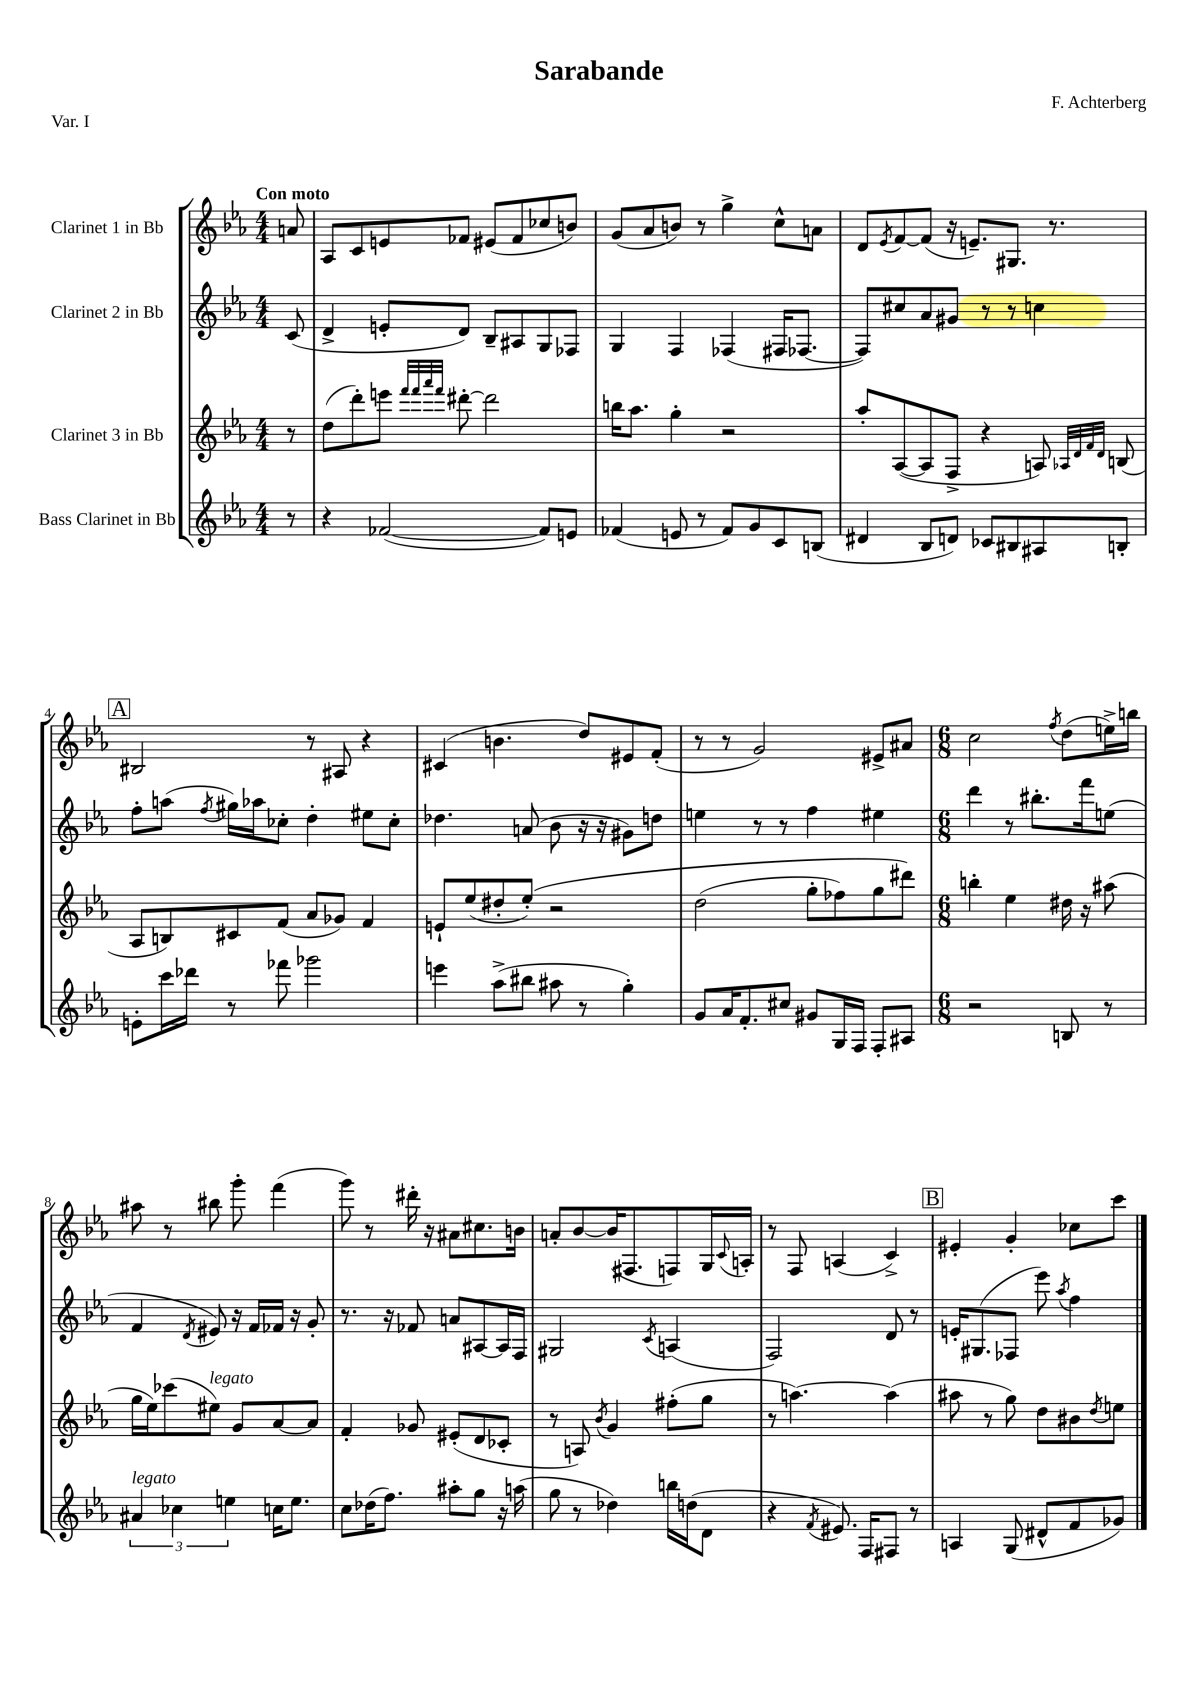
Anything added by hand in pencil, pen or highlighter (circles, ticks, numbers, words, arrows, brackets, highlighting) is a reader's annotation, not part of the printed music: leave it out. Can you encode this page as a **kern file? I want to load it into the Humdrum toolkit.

**kern	**kern	**kern	**kern
*part4	*part3	*part2	*part1
*staff4	*staff3	*staff2	*staff1
*I"Bass Clarinet in Bb	*I"Clarinet 3 in Bb	*I"Clarinet 2 in Bb	*I"Clarinet 1 in Bb
*clefG2	*clefG2	*clefG2	*clefG2
*k[b-e-a-]	*k[b-e-a-]	*k[b-e-a-]	*k[b-e-a-]
*M4/4	*M4/4	*M4/4	*M4/4
=	=	=	=
!	!	!	!LO:TX:a:B:t=Con moto
8r	8r	(8c/	8an/
=1	=1	=1	=1
4r	(8dd\L	4d^/	8A-/L
.	8ddd'\)	.	8c/
([2f-X/	8eeen\J	8en'/L	8en/
.	32qqfff/LLL	.	.
.	32qqfff/	.	.
.	32qqaaa-/	.	.
.	32qqfff/JJJ	.	.
.	[8ddd#X'\	8d/J)	8f-X/J
.	2ddd#\]	8B-~/L	(8e#X/L
.	.	8A#X/	8f-/
8f-/L])	.	8G/	8cc-X/
8en/J	.	8F-X/J	8bn/J)
=2	=2	=2	=2
(4f-X/	16bbn\KL	4G/	(8g/L
.	8.aa-\J	.	.
.	.	.	8a-/
8en/	4gg'\	4F/	8bn/J)
8r	.	.	8r
8f-/L)	2r	(4F-X/	4gg^\
8g/	.	.	.
8c/	.	16F#X/KL	8cc^^\L
.	.	[8.F-X/J	.
(8Bn/J	.	.	8an\J
=3	=3	=3	=3
4d#X/	8aa-'/L	8F-/L])	8d/L
.	.	.	8qe-/
.	([8A-/	8cc#X/	[8f/
8B-/L	8A-/]	8a-/	(8f/J]
8dn/J)	8F^/J	8g#X/J	16r
.	.	.	8.en~/L)
8c-X/L	4r	8r	.
8B#X/	.	8r	8.G#X/J
8A#X/	8An/)	4ccn\	.
.	.	.	8.r
.	32qqA-X/LLL	.	.
.	32qqd/	.	.
.	32qqf/	.	.
.	32qqd/JJJ	.	.
8Bn'/J	(8Bn/	.	.
!!LO:LB:g=z
!!LO:REH:place=s1:t=A
=4	=4	=4	=4
8en'\L	8A-/L	8ff'\L	2B#X/
16ccc\L	8Bn/)	(8aan\J	.
16ddd-X\JJ	.	.	.
.	.	8qff/	.
8r	8c#X/	16gg#X\LL)	.
.	.	16aa-X\J	.
8fff-X\	(8f/J	8cc-X'\J	.
2ggg-X\	8a-/L	4dd'\	8r
.	8g-X/J)	.	8A#X/
.	4f/	8ee#X\L	4r
.	.	8cc-'\J	.
=5	=5	=5	=5
4eeen\	8en`/L	4.dd-X\	(4c#X/
.	(8ee-/	.	.
(8aa-^\L	8dd#X'/	.	4.bn\
8bb#X\J	(8ee-'/J)	(8an/	.
8aa#X\	2r	8b-\	.
8r	.	16r	8dd/L)
.	.	16r	.
4gg'\)	.	8g#X\L)	8e#X/
.	.	8ddn\J	(8f'/J
=6	=6	=6	=6
8g/L	(2dd\	4een\	8r
16a-/K	.	.	8r
8.f'/	.	.	.
.	.	8r	2g/)
8cc#X/J	.	8r	.
8g#X/L	8gg'\L	4ff\	.
16G/L	8ff-X\)	.	.
16F/JJ	.	.	.
8F'/L	8gg\	4ee#X\	8e#X^/L
8A#X/J	8ddd#X\J)	.	8a#X/J
=7	=7	=7	=7
*M6/8	*M6/8	*M6/8	*M6/8
2r	4bbn'\	4ddd\	2cc\
.	4ee-\	8r	.
.	.	8.bb#X'\L	.
.	.	.	8qff/
8Bn/	16dd#X\	.	(8dd\L
.	16r	16fff\k	.
8r	(8aa#X\	(8een\J	16een^\L)
.	.	.	16bbn\JJ
!!LO:LB:g=z
=8	=8	=8	=8
!LO:TX:a:i:t=legato	!	!	!
6a#X/	16gg\LL	4f/	8aa#X\
.	16ee-\J)	.	.
.	(8ccc-X\	.	8r
6cc-X\	.	.	.
.	.	8qd/	.
!	!LO:TX:a:i:t=legato	!	!
.	8ee#X\J)	8e#X/)	8bb#X\
6een\	.	.	.
.	8g/L	16r	8ggg'\
.	.	16f/LL	.
16ccn\KL	[8a-/	16f-X/JJ	(4fff\
8.ee\J	.	16r	.
.	8a-/J]	8g'/	.
=9	=9	=9	=9
8cc\L	4f'/	8.r	8ggg\)
(16dd-X\K	.	.	8r
8.ff\J)	.	16r	.
.	8g-X/	8f-X/	16ddd#X'\
.	.	.	16r
8aa#X'\L	(8e#X'/L	8an/L	8a#X\L
8gg\J	8d/	[8A#X/	8.cc#X\
16r	8c-X'/J	16A#/L]	.
(16aan\	.	16F/JJ	16bn\Jk
=10	=10	=10	=10
8gg\	8r	2G#X/	8an'/L
8r	8An/)	.	[8b-/
.	8qb-/	.	.
4dd-X\)	4g/	.	(16b-/K]
.	.	.	8.F#X/
.	.	8qc/	.
16bbn\LL	(8ff#X'\L	(4An/	8Fn/)
(16ddn\J	.	.	.
8d\J	8gg\J	.	16G/L
.	.	.	8qqc/
.	.	.	16An'/JJ
=11	=11	=11	=11
4r	8r	2F/)	8r
.	[4.aan\)	.	8F/
8qf/	.	.	.
8.e#X/)	.	.	(4An/
16F/KL	.	.	.
8F#X/J	(4aa\]	8d/	4c^/)
8r	.	8r	.
!!LO:REH:place=s1:t=B
=12	=12	=12	=12
4An/	8aa#X\	16en'/KL	4e#X'/
.	.	(8.G#X/	.
.	8r	.	.
(8G/	8gg\)	8F-X/J	4g'/
8d#X^^/L	8dd\L	8eee-\)	.
.	.	8qaa-/	.
8f/	8b#X\	4ff\	8cc-X\L
.	8qdd/	.	.
8g-X/J)	8een\J	.	8ccc\J
==	==	==	==
*-	*-	*-	*-
